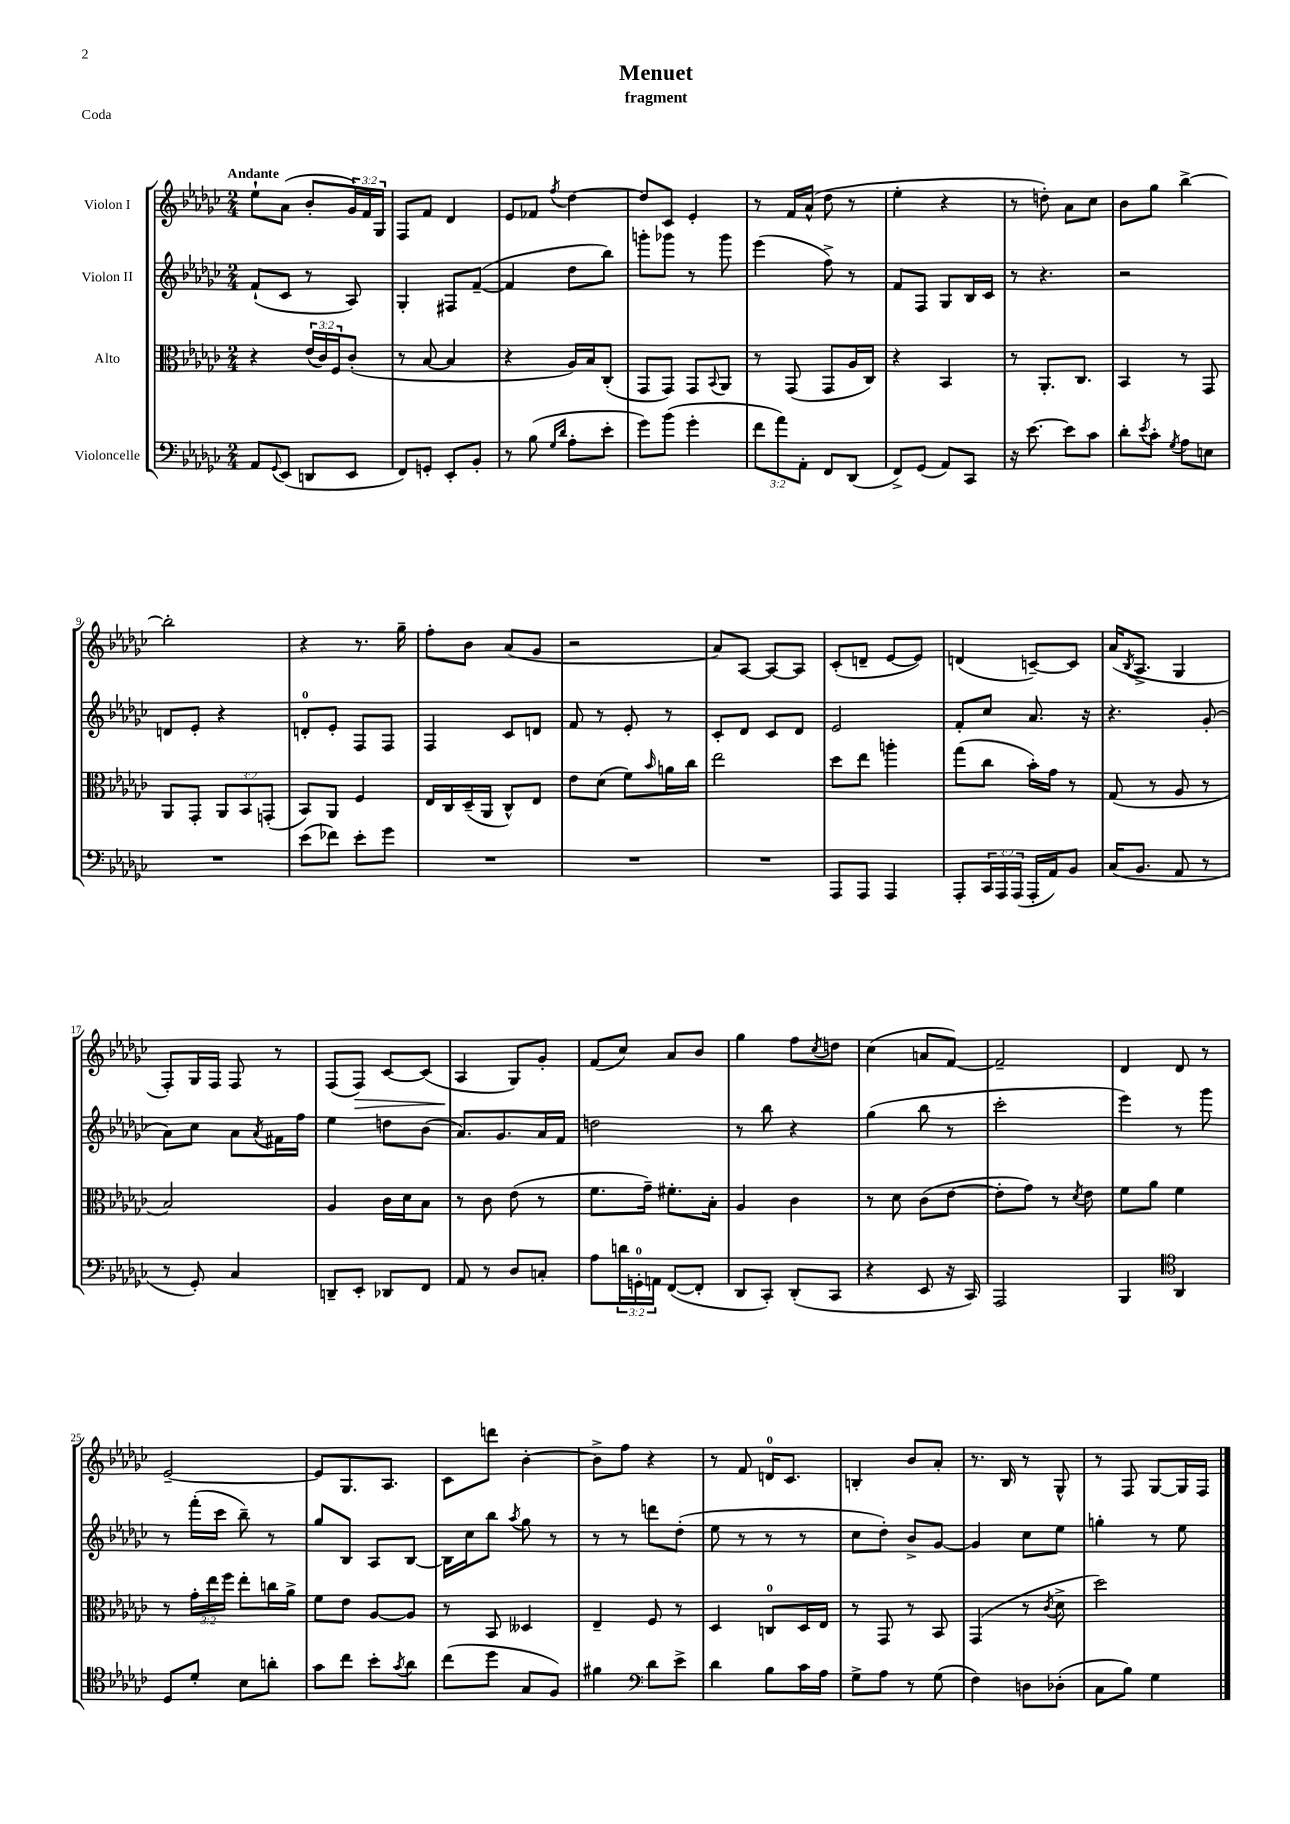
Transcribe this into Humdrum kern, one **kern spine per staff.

**kern	**kern	**kern	**kern	**dynam
*part4	*part3	*part2	*part1	*part1
*staff4	*staff3	*staff2	*staff1	*staff1
*I"Violoncelle	*I"Alto	*I"Violon II	*I"Violon I	*
*clefF4	*clefC3	*clefG2	*clefG2	*
*k[b-e-a-d-g-c-]	*k[b-e-a-d-g-c-]	*k[b-e-a-d-g-c-]	*k[b-e-a-d-g-c-]	*
*M2/4	*M2/4	*M2/4	*M2/4	*
=1	=1	=1	=1	=1
!	!	!	!LO:TX:a:B:t=Andante	!
8AA-/L	4r	(8f`/L	8ee-`\L	.
8qqGG-/	.	.	.	.
(8EE-/J	.	8c-/J	(8a-\J	.
8DDn/L	(24e-/LL	8r	8b-'/L	.
.	24c-/)	.	.	.
.	24F/J	.	.	.
8EE-/J	(8c-'/J	8A-/)	24g-/L)	.
.	.	.	24f/	.
.	.	.	24G-/JJ	.
=2	=2	=2	=2	=2
8FF/L)	8r	4G-'/	8F/L	.
8GGn'/J	[8B-/	.	8f/J	.
8EE-'/L	4B-/]	8F#X/L	4d-/	.
8BB-'/J	.	([8f~/J	.	.
=3	=3	=3	=3	=3
8r	4r	4f/]	8e-/L	.
(8B-\	.	.	8f-X/J	.
16qqG-/LL	.	.	.	.
16qqd-/JJ	.	.	8qff/	.
8A-'\L	16A-/LL)	8dd-\L	[4dd-\	.
.	16B-/J	.	.	.
8e-'\J	(8C-'/J	8bb-\J)	.	.
=4	=4	=4	=4	=4
8g-\L)	8GG-/L	8gggn'\L	8dd-/L]	.
(8b-\J	8GG-/J)	8ggg-X\J	8c-/J	.
4g-'\	8GG-/L	8r	4e-'/	.
.	8qqBB-/	.	.	.
.	8AA-/J	8ggg-\	.	.
=5	=5	=5	=5	=5
12f\L	8r	(4eee-\	8r	.
12a-\)	.	.	.	.
.	(8GG-/	.	16f/LL	.
12AA-'\J	.	.	.	.
.	.	.	(16a-^^/JJ	.
8FF/L	8GG-/L	8ff^\)	8dd-\	.
(8DD-/J	16A-/L	8r	8r	.
.	16C-/JJ)	.	.	.
=6	=6	=6	=6	=6
8FF^/L)	4r	8f/L	4ee-'\	.
(8GG-/J	.	8F/J	.	.
8AA-/L)	4BB-/	8G-/L	4r	.
8CC-/J	.	16B-/L	.	.
.	.	16c-/JJ	.	.
=7	=7	=7	=7	=7
16r	8r	8r	8r	.
[8.e-\	.	.	.	.
.	8.AA-'/L	4.r	8ddn'\)	.
8e-\L]	.	.	8a-\L	.
.	8.C-/J	.	.	.
8c-\J	.	.	8cc-\J	.
=8	=8	=8	=8	=8
8d-'\L	4BB-/	2r	8b-\L	.
8qe-/	.	.	.	.
8c-'\J	.	.	8gg-\J	.
8qG-/	.	.	.	.
8A-\L	8r	.	[4bb-^\	.
8En\J	8GG-/	.	.	.
!!LO:LB:g=z
=9	=9	=9	=9	=9
2r	8AA-/L	8dn/L	2bb-'\]	.
.	8GG-'/J	8e-'/J	.	.
.	12AA-/L	4r	.	.
.	12BB-/	.	.	.
.	(12GGn'/J	.	.	.
=10	=10	=10	=10	=10
(8e-\L	8BB-/L)	8dn'/L	4r	.
8f-X\J)	8AA-/J	8e-'/J	.	.
8e-'\L	4F/	8F/L	8.r	.
8g-\J	.	8F/J	.	.
.	.	.	16gg-~\	.
=11	=11	=11	=11	=11
2r	16E-/LL	4F/	8ff'\L	.
.	16C-/	.	.	.
.	(16D-~/	.	8b-\J	.
.	16AA-/JJ	.	.	.
.	8C-^^/L)	8c-/L	(8a-/L	.
.	8E-/J	8dn/J	8g-/J	.
=12	=12	=12	=12	=12
2r	8e-\L	8f/	2r	.
.	(8d-\J	8r	.	.
.	8f\L)	8e-'/	.	.
.	16qqb-/	.	.	.
.	16an\L	8r	.	.
.	16cc-\JJ	.	.	.
=13	=13	=13	=13	=13
2r	2ee-\	8c-'/L	8a-/L)	.
.	.	8d-/J	[8A-/J	.
.	.	8c-/L	8A-/L_	.
.	.	8d-/J	8A-/J]	.
=14	=14	=14	=14	=14
8AAA-/L	8dd-\L	2e-/	(8c-'/L	.
8AAA-/J	8ee-\J	.	8dn~/J	.
4AAA-/	4aan'\	.	[8e-/L	.
.	.	.	8e-/J])	.
=15	=15	=15	=15	=15
8AAA-'/L	(8gg-\L	8f'/L	(4dn/	.
24CC-/L	8cc-\J	8cc-/J	.	.
24AAA-/	.	.	.	.
(24AAA-/JJ	.	.	.	.
16AAA-'/LL	16b-'\LL)	8.a-/	[8cn~/L)	.
16AA-/J)	16g-\JJ	.	.	.
8BB-/J	8r	.	8c/J]	.
.	.	16r	.	.
=16	=16	=16	=16	=16
(16C-/KL	(8G-/	4.r	(16a-/KL	.
.	.	.	8qB-/	.
8.BB-/J	.	.	8.A-^/J	.
.	8r	.	.	.
8AA-/	8A-/	.	4G-/	.
8r	8r	(8g-'/	.	.
!!LO:LB:g=z
=17	=17	=17	=17	=17
8r	2B-/)	8a-\L)	8F'/L)	.
8GG-'/)	.	8cc-\J	16G-/L	.
.	.	.	16F/JJ	.
4C-/	.	8a-\L	8F/	.
.	.	8qa-/	.	.
.	.	16f#X\L	8r	.
.	.	16ff\JJ	.	.
=18	=18	=18	=18	=18
8DDn~/L	4A-/	4ee-\	(8F/L	.
!	!	!	!	!LO:HP:b
8EE-'/J	.	.	8F/J)	>
8DD-X/L	16c-\LL	8ddn\L	[8c-/L	.
.	16d-\J	.	.	.
8FF/J	8B-\J	(8b-\J	(8c-/J]	.
=19	=19	=19	=19	=19
8AA-/	8r	8.a-/L)	4A-/	.
8r	8c-\	.	.	.
.	.	8.g-/	.	.
8D-/L	(8e-\	.	8G-/L)	]
8Cn'/J	8r	16a-/L	8g-'/J	.
.	.	16f/JJ	.	.
=20	=20	=20	=20	=20
8A-\L	8.f\L	2ddn\	(8f/L	.
24dn\L	.	.	8cc-/J)	.
24GGn'\	.	.	.	.
.	16g-~\Jk)	.	.	.
24AAn\JJ	.	.	.	.
([8FF/L	8.f#X'\L	.	8a-/L	.
8FF'/J]	.	.	8b-/J	.
.	16B-'\Jk	.	.	.
=21	=21	=21	=21	=21
8DD-/L	4A-/	8r	4gg-\	.
8CC-'/J)	.	8bb-\	.	.
(8DD-'/L	4c-\	4r	8ff\L	.
.	.	.	8qcc-/	.
8CC-/J	.	.	8ddn\J	.
=22	=22	=22	=22	=22
4r	8r	(4gg-\	(4cc-\	.
.	8d-\	.	.	.
8EE-/	(8c-\L	8bb-\	8an/L	.
16r	[8e-\J	8r	[8f/J)	.
16CC-/)	.	.	.	.
=23	=23	=23	=23	=23
2AAA-/	8e-'\L]	2ccc-'\	2f~/]	.
.	8g-\J)	.	.	.
.	8r	.	.	.
.	8qd-/	.	.	.
.	8e-\	.	.	.
=24	=24	=24	=24	=24
4BBB-/	8f\L	4eee-\)	4d-/	.
.	8a-\J	.	.	.
*clefC4	*	*	*	*
4AA-/	4f\	8r	8d-/	.
.	.	8ggg-\	8r	.
!!LO:LB:g=z
=25	=25	=25	=25	=25
8D-/L	8r	8r	[2e-~/	.
8d-'/J	24g-'\LL	(16fff'\LL	.	.
.	24ee-\	.	.	.
.	.	16ccc-\JJ	.	.
.	24ff\JJ	.	.	.
8B-\L	8ee-'\L	8bb-~\)	.	.
8an'\J	16ccn\L	8r	.	.
.	16a-^\JJ	.	.	.
=26	=26	=26	=26	=26
8g-\L	8f\L	8gg-/L	8e-/L]	.
8cc-\J	8e-\J	8B-/J	8.G-/	.
8b-'\L	[8A-/L	8A-/L	.	.
.	.	.	8.A-/J	.
8qg-/	.	.	.	.
8a-\J	8A-/J]	[8B-/J	.	.
=27	=27	=27	=27	=27
(8cc-\L	8r	16B-\LL]	8c-\L	.
.	.	16cc-\J	.	.
8dd-\J	8BB-/	8bb-\J	8dddn\J	.
.	.	8qaa-/	.	.
8G-/L	4D--X/	8gg-\	[4b-'\	.
8F/J)	.	8r	.	.
=28	=28	=28	=28	=28
4f#X\	4E-~/	8r	8b-^\L]	.
.	.	8r	8ff\J	.
*clefF4	*	*	*	*
8d-\L	8F/	8dddn\L	4r	.
8e-^\J	8r	(8dd-'\J	.	.
=29	=29	=29	=29	=29
4d-\	4D-/	8ee-\	8r	.
.	.	8r	8f/	.
8B-\L	8Cn/L	8r	16dn/KL	.
.	.	.	8.c-/J	.
16c-\L	16D-/L	8r	.	.
16A-\JJ	16E-/JJ	.	.	.
=30	=30	=30	=30	=30
8G-^\L	8r	8cc-\L	4Bn'/	.
8A-\J	8GG-/	8dd-'\J)	.	.
8r	8r	8b-^/L	8b-/L	.
(8G-\	8BB-/	[8g-/J	8a-'/J	.
=31	=31	=31	=31	=31
4F\)	(4GG-/	4g-/]	8.r	.
.	.	.	16B-/	.
8Dn\L	8r	8cc-\L	8r	.
.	8qc-/	.	.	.
(8D-X'\J	8d-^\	8ee-\J	8G-^^/	.
=32	=32	=32	=32	=32
8C-\L	2dd-\)	4ggn'\	8r	.
8B-\J)	.	.	8F/	.
4G-\	.	8r	[8G-/L	.
.	.	8ee-\	16G-/L]	.
.	.	.	16F/JJ	.
==	==	==	==	==
*-	*-	*-	*-	*-
